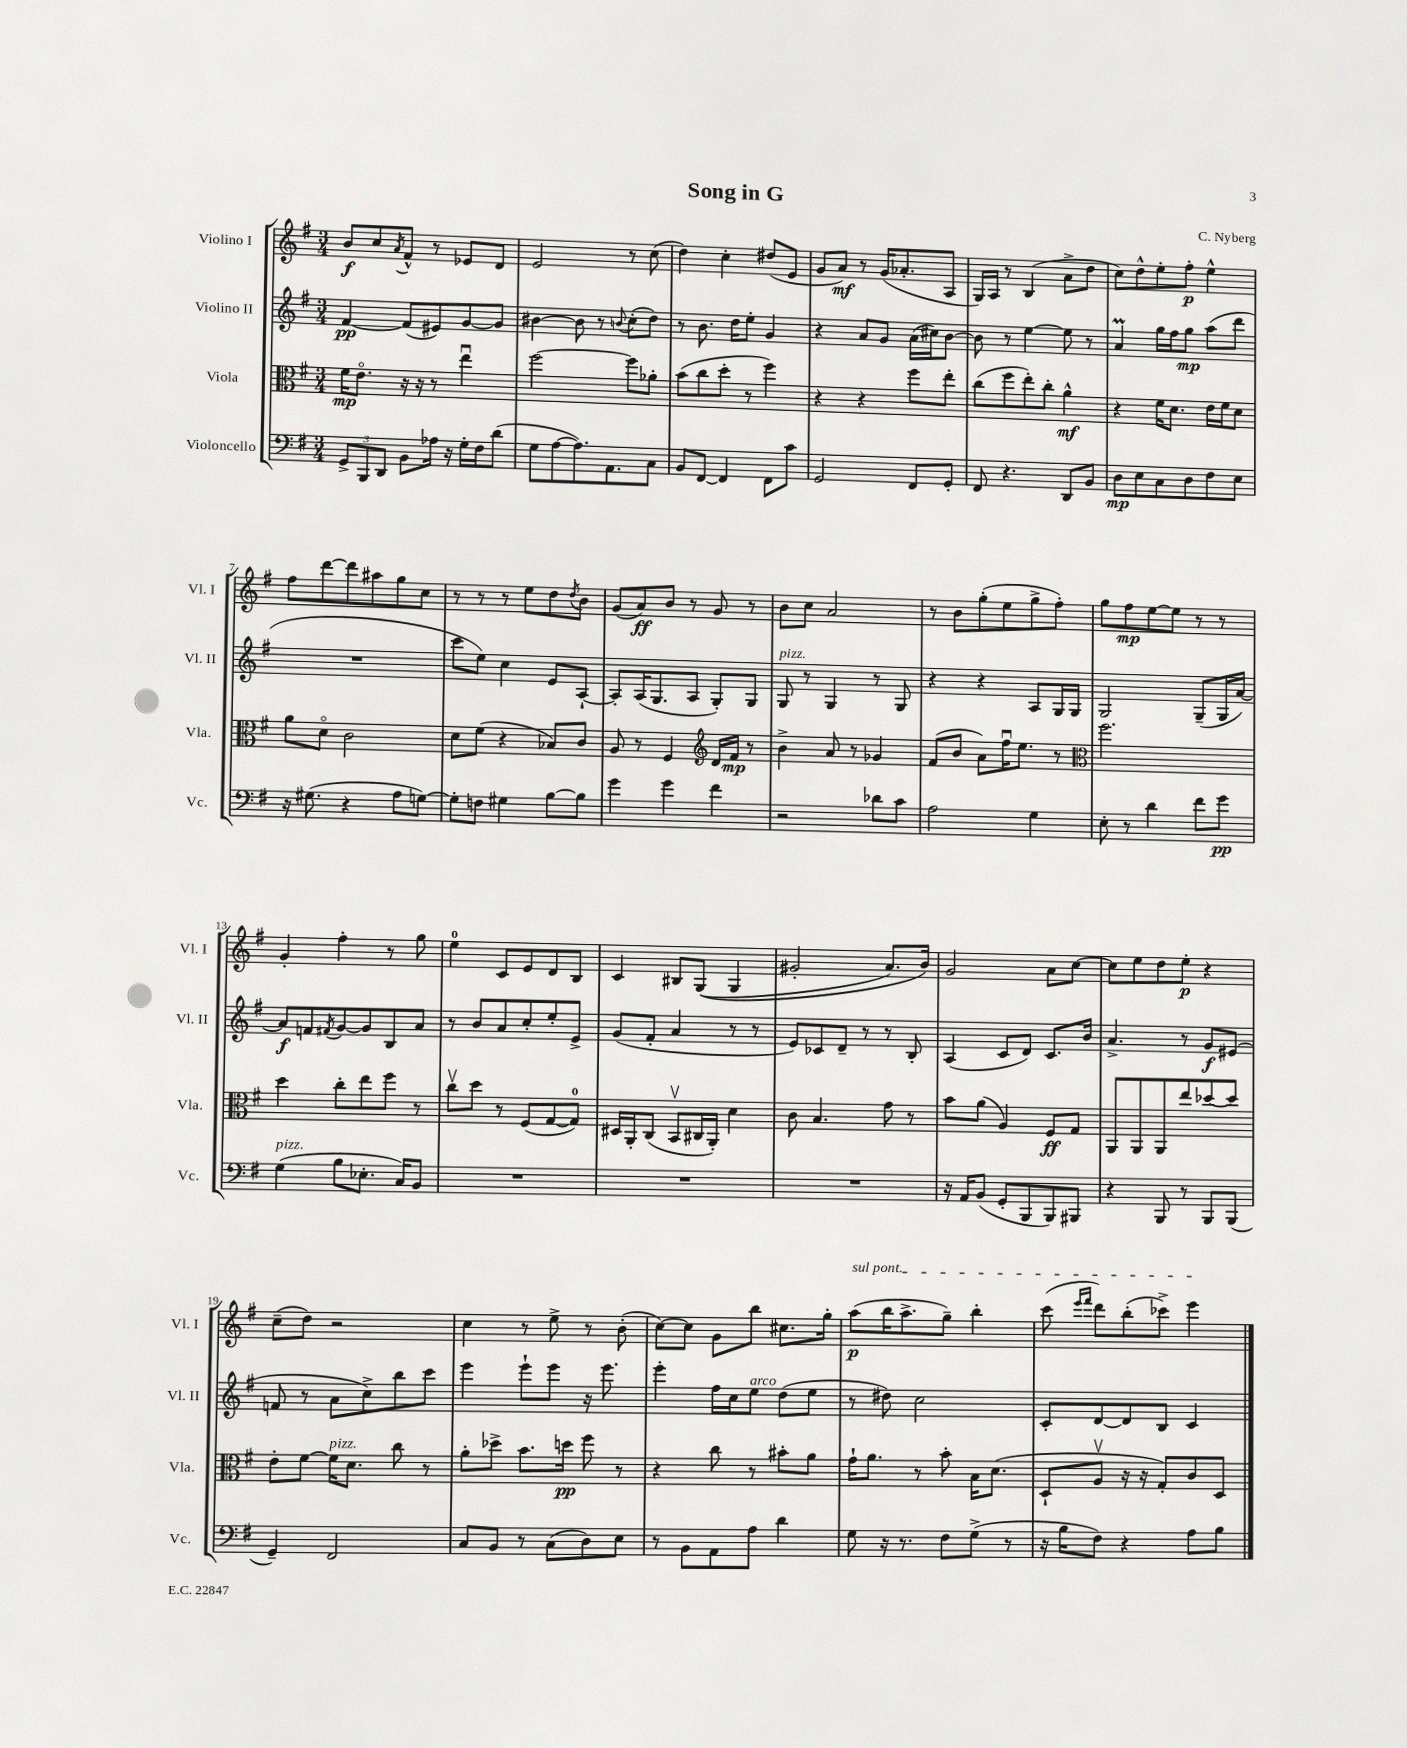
\header { title = "Song in G" composer = "C. Nyberg" }
<<
\new StaffGroup <<
\new Staff = "s0" \with { instrumentName = "Violino I" shortInstrumentName = "Vl. I" } {
    \clef treble \key g \major \numericTimeSignature \time 3/4
    b'8\f c''8 \acciaccatura { a'8 } fis'8-^ r8 ees'8 d'8 |
    e'2 r8 c''8( |
    d''4) c''4-. dis''8( e'8 |
    g'8 a'8\mf) r8 g'16( aes'8.-. a8 |
    g16) a16 r8 b4( a'8-> d''8 |
    c''8) d''8-^ e''8-. fis''8-.\p e''4-^ |
    fis''8 d'''8~ d'''8 ais''8 g''8 c''8 |
    r8 r8 r8 e''8 d''8 \acciaccatura { d''8 } b'8 |
    g'8( a'8\ff) b'8 r8 g'8 r8 |
    b'8 c''8 a'2 |
    r8 b'8 g''8-.( e''8 g''8-> fis''8-.) |
    g''8 fis''8\mp e''8~ e''8 r8 r8 |
    g'4-. fis''4-. r8 g''8 |
    e''4-0 c'8 e'8 d'8 b8 |
    c'4 bis8 g8(\( g4 |
    gis'2-. a'8.) b'16\) |
    g'2 a'8 c''8~ |
    c''8 e''8 d''8 e''8-.\p r4 |
    c''8--( d''8) r2 |
    c''4 r8 e''8-> r8 b'8-.( |
    c''8~) c''8 g'8 b''8 cis''8. g''16-. |
    \once \override TextSpanner.bound-details.left.text = \markup { \italic "sul pont." } a''8\p\startTextSpan( b''16 a''8.-> g''8--) b''4-. |
    c'''8( \grace { e'''16 fis'''16 } d'''8) b''8-.( ces'''8->) e'''4\stopTextSpan \bar "|." |
}
\new Staff = "s1" \with { instrumentName = "Violino II" shortInstrumentName = "Vl. II" } {
    \clef treble \key g \major \numericTimeSignature \time 3/4
    fis'4~\pp fis'8( eis'8) g'8~ g'8 |
    bis'4~ bis'8 r8 \appoggiatura { b'8 } c''8-.( d''8) |
    r8 b'8. d''16 e''8-. g'4 |
    r4 a'8 g'8 a'16( cis''16) b'8~ |
    b'8 r8 e''4~ e''8 r8 |
    a'4\prall g''16 fis''16 g''8\mp a''8( d'''8 |
    R2. |
    c'''8 e''8) c''4 e'8 a8~-! |
    a8-. a16( g8. a8 g8-.) g8 |
    g8^\markup { \italic "pizz." } r8 g4 r8 g8 |
    r4 r4 a8 g16 g16 |
    g2 g8--( g16 a'16~) |
    a'8\f f'8 \acciaccatura { fis'8 } g'8~ g'8 b8 a'8 |
    r8 b'8 a'8 c''8-. e''8-. e'8-> |
    g'8( fis'8-. a'4 r8 r8 |
    e'8) ces'8 d'8-- r8 r8 b8-. |
    a4( c'8 d'8) c'8. b'16 |
    a'4.-> r8 g'8\f eis'8( |
    f'8 r8 a'8 c''8->) b''8 c'''8 |
    e'''4 e'''8-! e'''8 r16 e'''8. |
    e'''4-. fis''16 c''16 e''8^\markup { \italic "arco" } d''8( e''8 |
    r8 dis''8) c''2 |
    c'8-. d'8~ d'8 b8 c'4 \bar "|." |
}
\new Staff = "s2" \with { instrumentName = "Viola" shortInstrumentName = "Vla." } {
    \clef alto \key g \major \numericTimeSignature \time 3/4
    fis'16\mp e'8.\flageolet r16 r16 r8 e''4\downbow |
    fis''2~ fis''8 aes'8-. |
    b'8( c''8 d''8-. r8 fis''4) |
    r4 r4 fis''8 e''8-. |
    c''8( fis''8 e''8-.) c''8-. a'4-^\mf |
    r4 fis'16 d'8. e'16 fis'16 d'8 |
    a'8 d'8\flageolet c'2 |
    d'8 fis'8( r4 bes8) c'8 |
    a8 r8 fis4 \clef treble d'16 fis'16\mp r8 |
    b'4-> a'8 r8 ges'4 |
    fis'8( b'8 a'8) fis''16\downbow e''8. r8 |
    \clef alto fis''2. |
    d''4 c''8-. e''8 fis''8 r8 |
    c''8\upbow d''8 r8 fis8( g8~ g8-0) |
    dis16 a,16-. c8( b,8\upbow cis16 a,16-.) d'4 |
    c'8 b4. g'8 r8 |
    b'8 a'8( a4) fis8\ff g8 |
    a,8 a,8 a,8 e''8 des''8~ des''8 |
    e'8-. fis'8~ fis'16^\markup { \italic "pizz." } d'8. c''8 r8 |
    a'8-. des''8-> b'8. d''16\pp fis''8 r8 |
    r4 c''8 r8 bis'8-. a'8 |
    g'16-! a'8. r8 b'8-. b16 d'8.( |
    d8-! a8\upbow r16 r16 g8-.) c'8 d8 \bar "|." |
}
\new Staff = "s3" \with { instrumentName = "Violoncello" shortInstrumentName = "Vc." } {
    \clef bass \key g \major \numericTimeSignature \time 3/4
    \tuplet 3/2 { g,8-> b,,8 d,8 } b,8 aes16 r16 g16-. fis16 d'8( |
    g8 a8~ a8.) a,8. c8 |
    b,8 fis,8~ fis,4 fis,8 c'8 |
    g,2 fis,8 g,8-. |
    fis,8 r4. d,8 b,8 |
    d8\mp e8 c8 d8 fis8 e8 |
    r16 gis8.( r4 a8 g8~) |
    g8-. f8 gis4 b8~ b8 |
    g'4 g'4 fis'4 |
    r2 des'8 c'8 |
    a2 g4 |
    e8-. r8 d'4 fis'8 g'8\pp |
    g4^\markup { \italic "pizz." }( b8 ees8.-. c16) b,8 |
    R2. |
    R2. |
    R2. |
    r16 a,16 b,8( g,8-. b,,8 b,,8) bis,,8 |
    r4 b,,8 r8 b,,8 b,,8( |
    g,4--) fis,2 |
    c8 b,8 r8 c8( d8) e8 |
    r8 b,8 a,8 a8 d'4 |
    g8 r16 r8. fis8 g8->( r8 |
    r16 b16 fis8) r4 a8 b8 \bar "|." |
}
>>
>>
